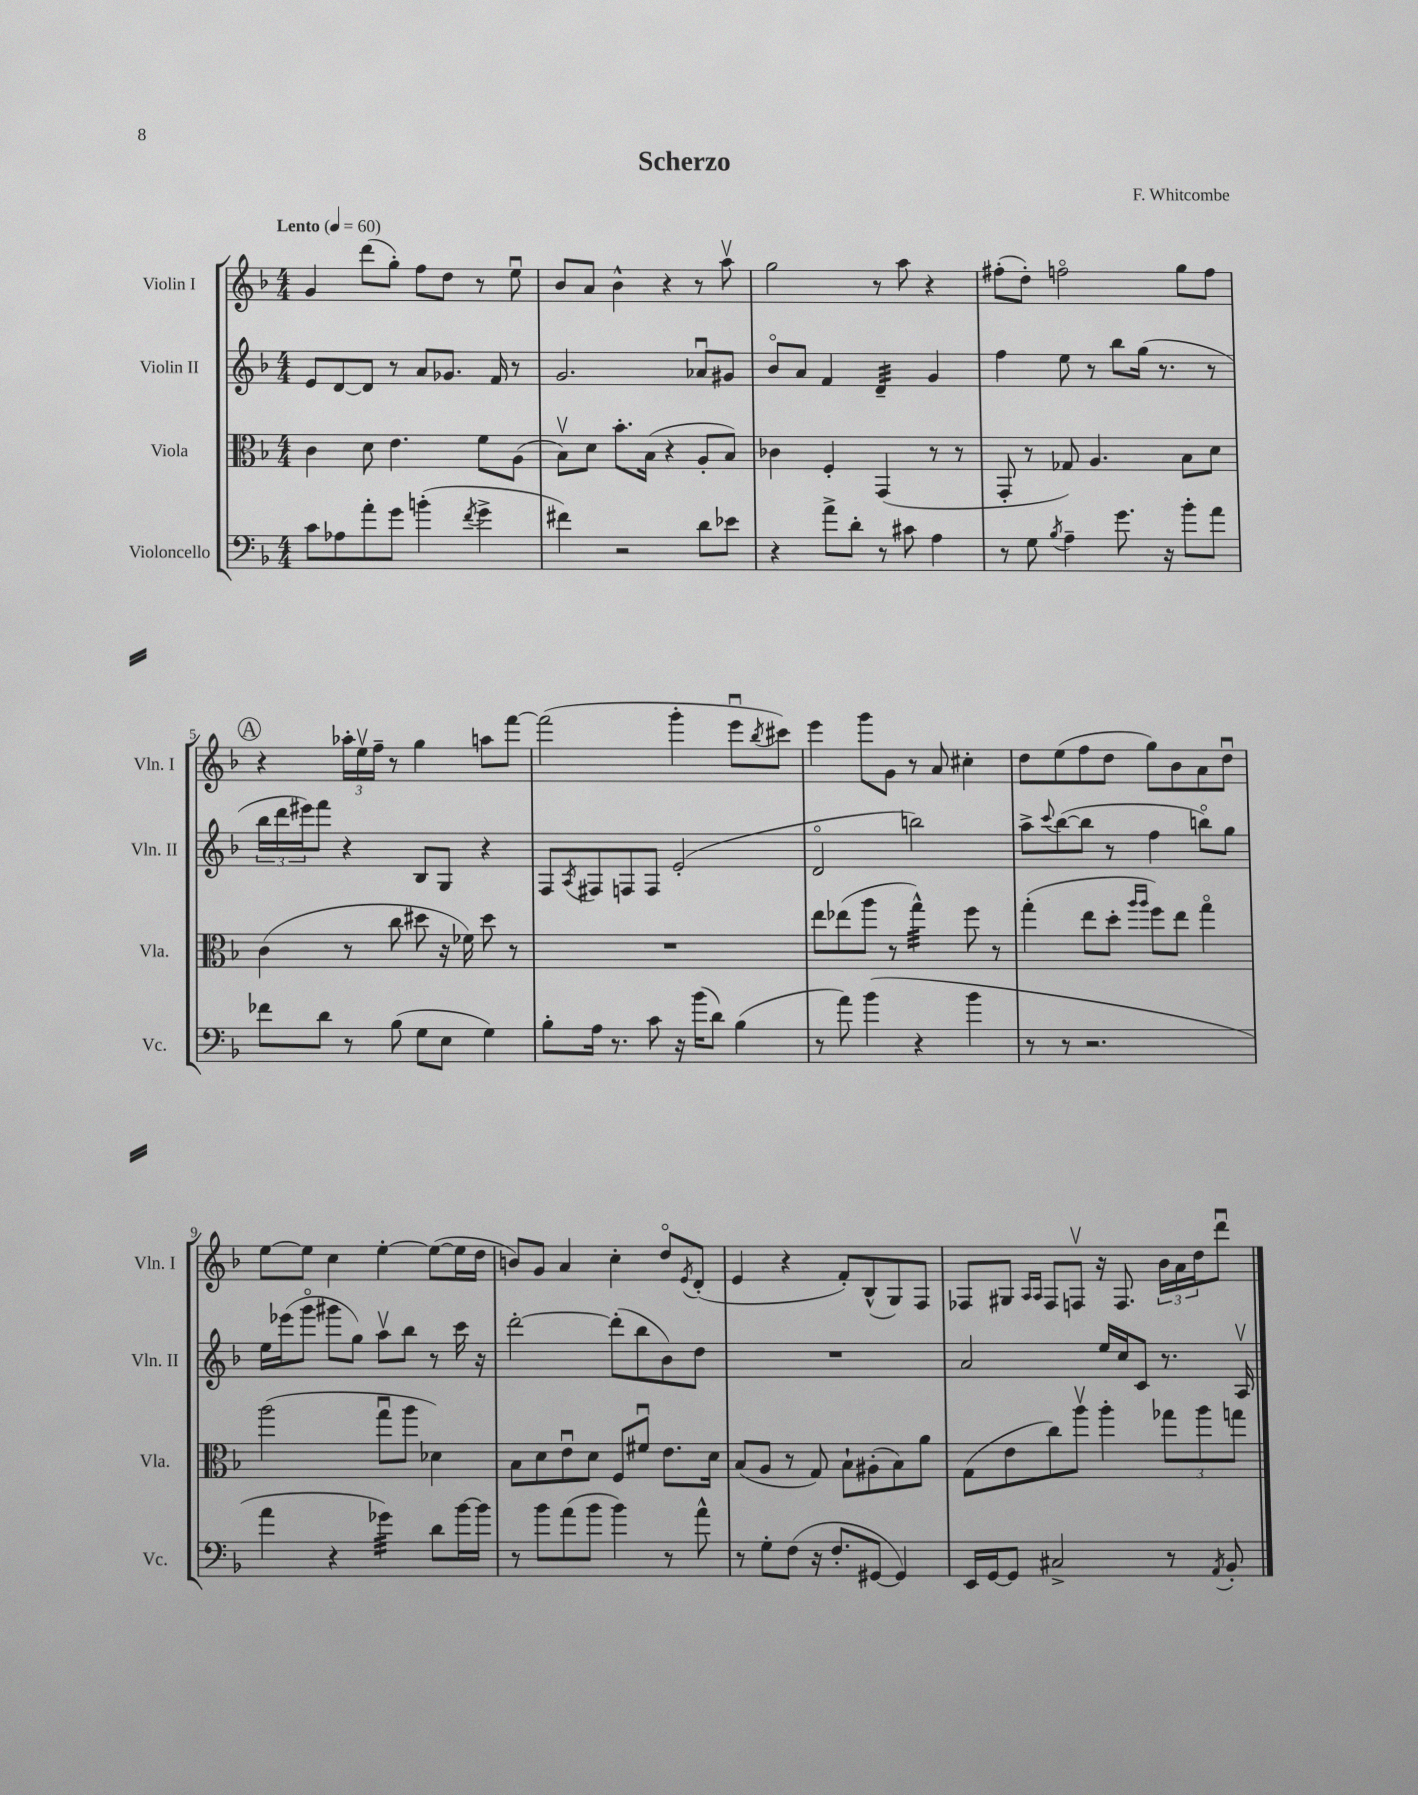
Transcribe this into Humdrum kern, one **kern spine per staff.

**kern	**kern	**kern	**kern
*staff4	*staff3	*staff2	*staff1
*clefF4	*clefC3	*clefG2	*clefG2
*k[b-]	*k[b-]	*k[b-]	*k[b-]
*M4/4	*M4/4	*M4/4	*M4/4
*MM60	*MM60	*MM60	*MM60
8c	4c	8e	4g
8A-	.	[8d	.
8a'	8d	8d]	(8ddd
8g	4.e	8r	8gg')
(4b'	.	8a	8ff
.	.	8.g-	8dd
8qf	.	.	.
4g^	8f	.	8r
.	.	16f	.
.	(8A	8r	8eeu
=	=	=	=
4f#)	8B-v)	2.g	8b-
.	8d	.	8a
2r	8.b-'	.	4b-^^
.	(16B-	.	.
.	4r	.	4r
8d	8A'	8a-u	8r
8e-	8B-)	8g#	8aav
=	=	=	=
4r	4c-	8b-o	2gg
.	.	8a	.
8a^	4F'	4f	.
8d'	.	.	.
8r	(4GG	4d~	8r
8c#	.	.	8aa
4A	8r	4g	4r
.	8r	.	.
=	=	=	=
8r	8GG'	4ff	(8ff#'
8G	8r	.	8dd')
8qB-	.	.	.
4A~	8G-)	8ee	2ffo
.	4.A	8r	.
8.g	.	8bb-	.
.	.	(16gg	.
16r	.	8.r	.
8b-'	8B-	.	8gg
8a	8d	8r	8ff
=	=	=	=
8f-	(4c	24bb-	4r
.	.	24ddd	.
.	.	24eee#)	.
8d	.	8fff	.
8r	8r	4r	24aa-'
.	.	.	24eev
.	.	.	24ff~
(8B-	8cc	.	8r
8G	8dd#	8B-	4gg
8E	16r	8G	.
.	16f-)	.	.
4G)	8dd#	4r	8aa
.	8r	.	[8fff
=	=	=	=
8B-'	1r	8F	(2fff]
.	.	8qA	.
16A	.	8F#	.
8.r	.	.	.
.	.	8F	.
8c	.	8F	.
16r	.	(2e'	4ggg'
(16b-	.	.	.
8d)	.	.	.
(4B-	.	.	8eeeu
.	.	.	8qbb-
.	.	.	8ccc#)
=	=	=	=
8r	8ee	2do	4eee
8a)	(8ee-	.	.
(4b-	8aa	.	8ggg
.	8r	.	8g
4r	4gg^^)	2bb)	8r
.	.	.	8a
4b-	8ff	.	4cc#'
.	8r	.	.
=	=	=	=
8r	(4gg'	8aa^	8dd
.	.	8qqccc	.
8r	.	([8bb-	(8ee
2.r	8ee	8bb-]	8ff
.	8dd'	8r	8dd
.	16qqaa	.	.
.	16qqaa	.	.
.	8ff)	4ff	8gg)
.	8ee	.	8b-
.	4ggo	8bbo)	8a
.	.	8gg	8ddu
=	=	=	=
4a	(2aa	16ee	[8ee
.	.	(16eee-	.
.	.	8gggo	8ee]
4r	.	8ggg#	4cc
.	.	8gg)	.
4g-)	8ggu	8aav	[4ee'
.	8aa	8bb-	.
8d	4d-)	8r	(8ee_
[16b-	.	16ccc	16ee]
16b-]	.	16r	16dd
=	=	=	=
8r	8B-	[2ddd'	8b)
8b-	8d	.	8g
(8a	8eu	.	4a
8b-	8d	.	.
4b-)	8F	(8ddd']	4cc'
.	8f#u	8bb-	.
8r	8.e	8b-)	8ddo
.	.	.	8qe
8a^^	.	8dd	(8d'
.	16d	.	.
=	=	=	=
8r	(8B-	1r	4e
8G'	8A	.	.
(8F	8r	.	4r
16r	8G)	.	.
8.F'	.	.	.
.	8B-`	.	8f')
[8GG#	(8A#'	.	(8B-^^
4GG#])	8B-)	.	8G)
.	8a	.	8F
=	=	=	=
16EE	(8G	2a	8F-
[16GG	.	.	.
8GG]	8e	.	8G#
.	.	.	16qqA
.	.	.	16qqA
2C#^	8cc)	.	8F-
.	8aav	.	8Fv
.	4aa'	16ee	16r
.	.	16cc	8.F
.	.	8c	.
8r	12gg-	8.r	24b-
.	.	.	24a
.	12aa	.	24dd
8qAA	.	.	.
8BB-'	.	.	8dddu
.	12gg	.	.
.	.	16Av	.
==	==	==	==
*-	*-	*-	*-
